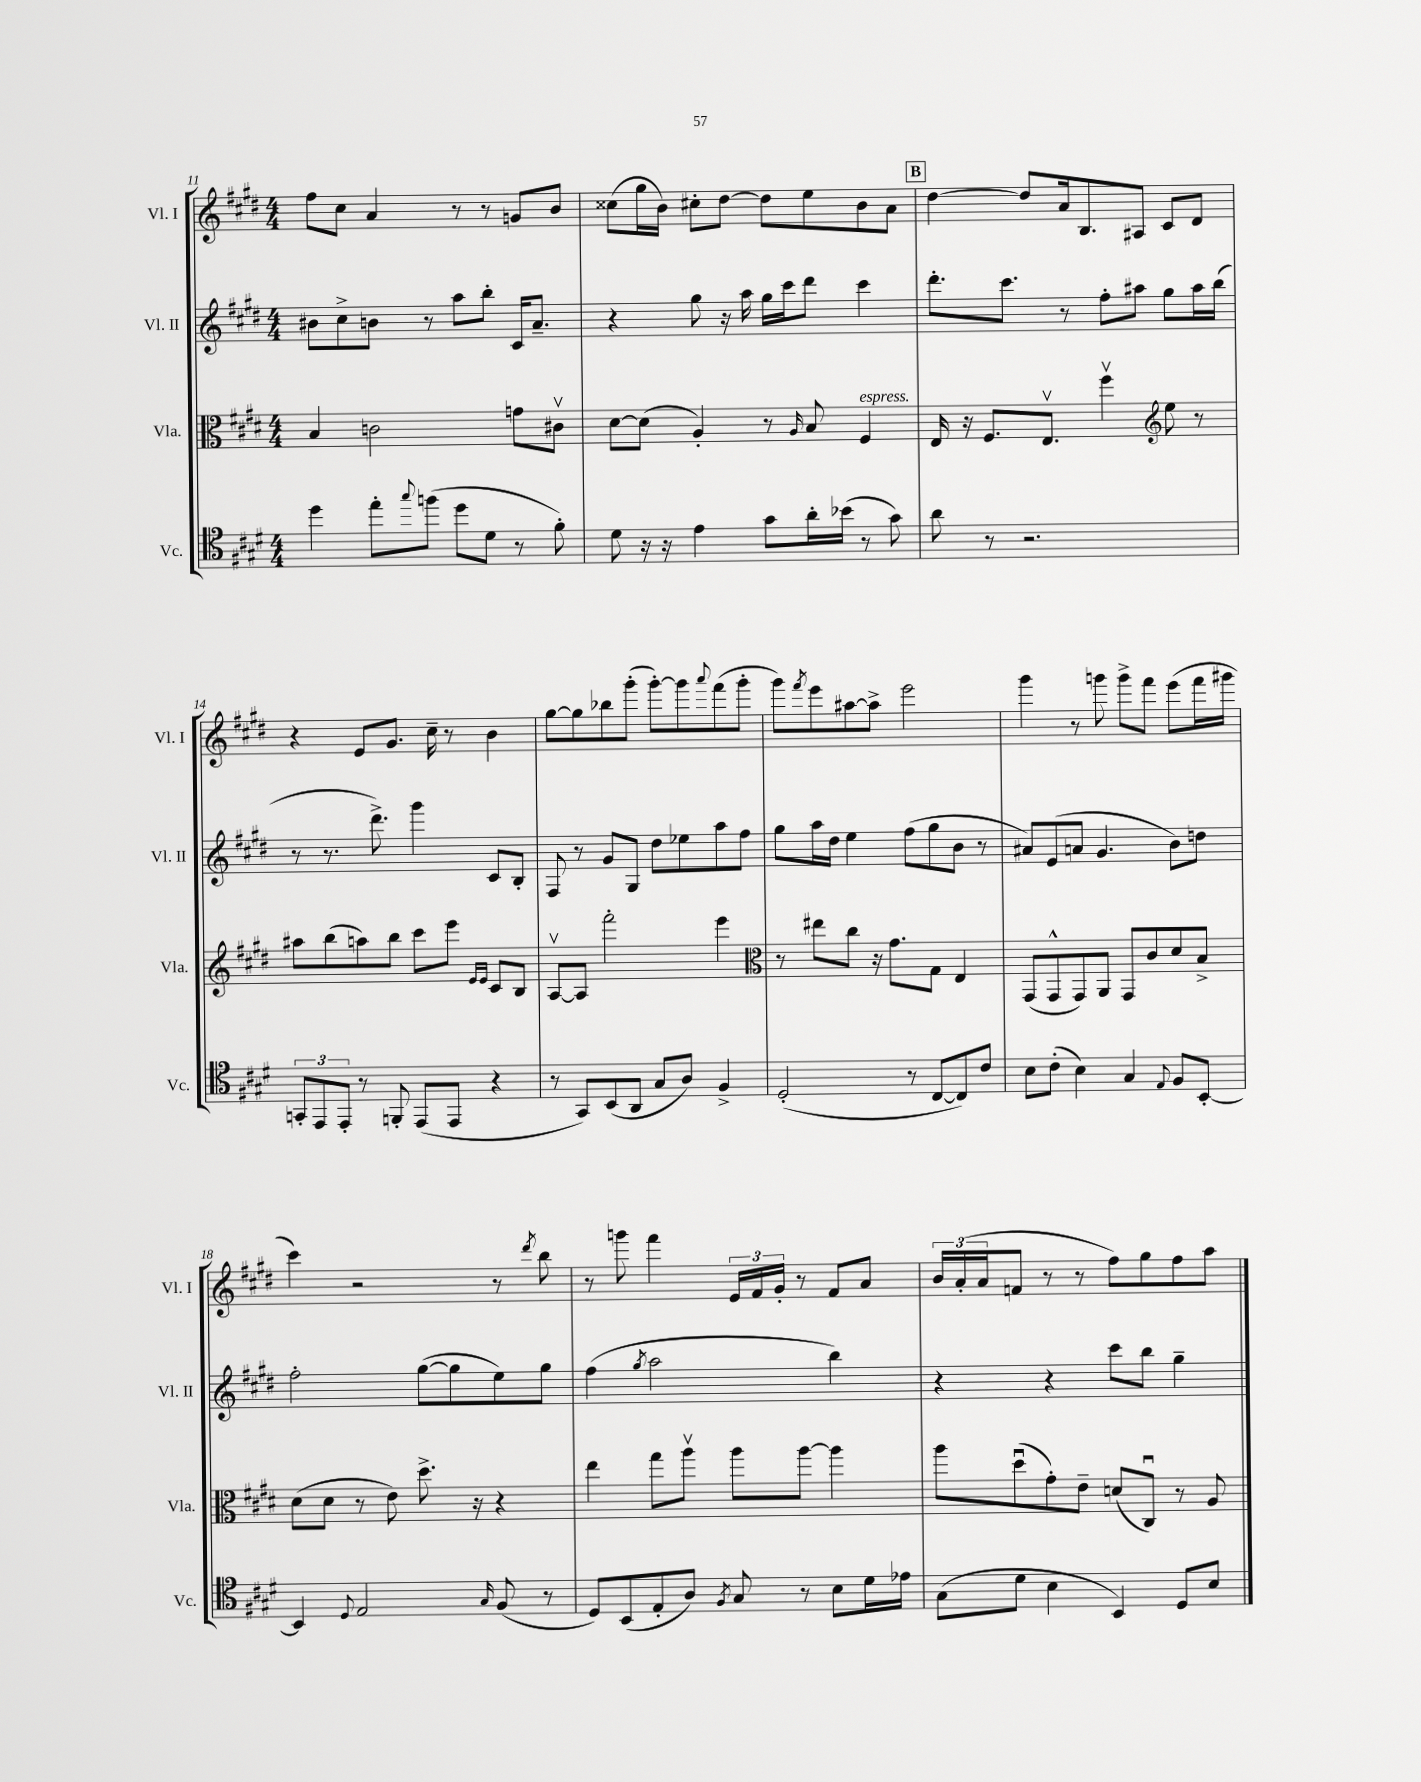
<<
\new StaffGroup <<
\new Staff = "s0" \with { instrumentName = "Vl. I" shortInstrumentName = "Vl. I" } {
    \clef treble \key e \major \numericTimeSignature \time 4/4
    fis''8 cis''8 a'4 r8 r8 g'8 b'8 |
    cisis''8( gis''16 b'16) cis''8-. dis''8~ dis''8 e''8 b'8 a'8 |
    \mark \markup { \box "B" } dis''4~ dis''8 a'16 b8. ais8 cis'8 dis'8 |
    r4 e'8 gis'8. cis''16-- r8 b'4 |
    gis''8~ gis''8 bes''8 gis'''8-.( gis'''8~-.) gis'''8 \appoggiatura { a'''8 } fis'''8( gis'''8-. |
    gis'''8) \acciaccatura { fis'''8 } e'''8 ais''8~ ais''8-> e'''2 |
    gis'''4 r8 g'''8 g'''8-> fis'''8 e'''8( fis'''16 gis'''16 |
    cis'''4) r2 r8 \acciaccatura { dis'''8 } b''8 |
    r8 g'''8 fis'''4 \tuplet 3/2 { e'16 fis'16 gis'16-. } r8 fis'8 a'8 |
    \tuplet 3/2 { b'16 a'16-.( a'16 } f'8 r8 r8 fis''8) gis''8 fis''8 a''8 \bar "|." |
}
\new Staff = "s1" \with { instrumentName = "Vl. II" shortInstrumentName = "Vl. II" } {
    \clef treble \key e \major \numericTimeSignature \time 4/4
    bis'8 cis''8-> b'8 r8 a''8 b''8-. cis'16 a'8.-- |
    r4 gis''8 r16 a''16 gis''16 cis'''16 dis'''8 cis'''4 |
    \mark \markup { \box "B" } dis'''8.-. cis'''8. r8 fis''8-. ais''8 gis''8 ais''16 b''16( |
    r8 r8. dis'''8.->) gis'''4 cis'8 b8-. |
    fis8 r8 gis'8 gis8 dis''8 ees''8 a''8 fis''8 |
    gis''8 a''16 dis''16 e''4 fis''8( gis''8 b'8 r8 |
    ais'8) e'8( a'8 gis'4. b'8) d''8 |
    fis''2-. gis''8~( gis''8 e''8) gis''8 |
    fis''4( \acciaccatura { gis''8 } a''2 b''4) |
    r4 r4 cis'''8 b''8 gis''4-- \bar "|." |
}
\new Staff = "s2" \with { instrumentName = "Vla." shortInstrumentName = "Vla." } {
    \clef alto \key e \major \numericTimeSignature \time 4/4
    b4 c'2 g'8 cis'8\upbow |
    dis'8~ dis'8( a4-.) r8 \grace { a16 } b8 fis4^\markup { \italic "espress." } |
    \mark \markup { \box "B" } e16 r16 fis8. e8.\upbow fis''4\upbow \clef treble e''8 r8 |
    ais''8 b''8( a''8) b''8 cis'''8 e'''8 \grace { e'16 e'16 } cis'8 b8 |
    a8~\upbow a8 fis'''2-. e'''4 |
    \clef alto r8 eis''8 cis''8 r16 gis'8. gis8 e4 |
    gis,8( gis,8-^ gis,8) a,8 gis,8 cis'8 dis'8 b8-> |
    dis'8( dis'8 r8 e'8) dis''8.-> r16 r4 |
    e''4 gis''8 a''8\upbow a''8 a''8~ a''4 |
    a''8 dis''8\downbow( gis'8-.) e'8-- d'8( cis8\downbow) r8 a8 \bar "|." |
}
\new Staff = "s3" \with { instrumentName = "Vc." shortInstrumentName = "Vc." } {
    \clef tenor \key e \major \numericTimeSignature \time 4/4
    dis''4 e''8-. \appoggiatura { gis''8 } f''8( dis''8 dis'8 r8 fis'8-.) |
    dis'8 r16 r16 e'4 gis'8 a'16-. bes'16( r8 gis'8) |
    \mark \markup { \box "B" } a'8 r8 r2. |
    \tuplet 3/2 { g,8-. e,8 e,8-. } r8 f,8-. e,8( e,8 r4 |
    r8 gis,8) b,8( a,8 gis8 a8) fis4-> |
    dis2-.( r8 cis8~ cis8) cis'8 |
    b8 cis'8-.( b4) gis4 \appoggiatura { e8 } fis8 b,8~-. |
    b,4 \appoggiatura { dis8 } e2 \grace { gis16 } fis8( r8 |
    dis8) b,8( e8-. a8) \acciaccatura { fis8 } gis8 r8 b8 dis'16 ees'16 |
    gis8( dis'8 b4 b,4) dis8 b8 \bar "|." |
}
>>
>>
\layout { \context { \Score currentBarNumber = #11 } }
